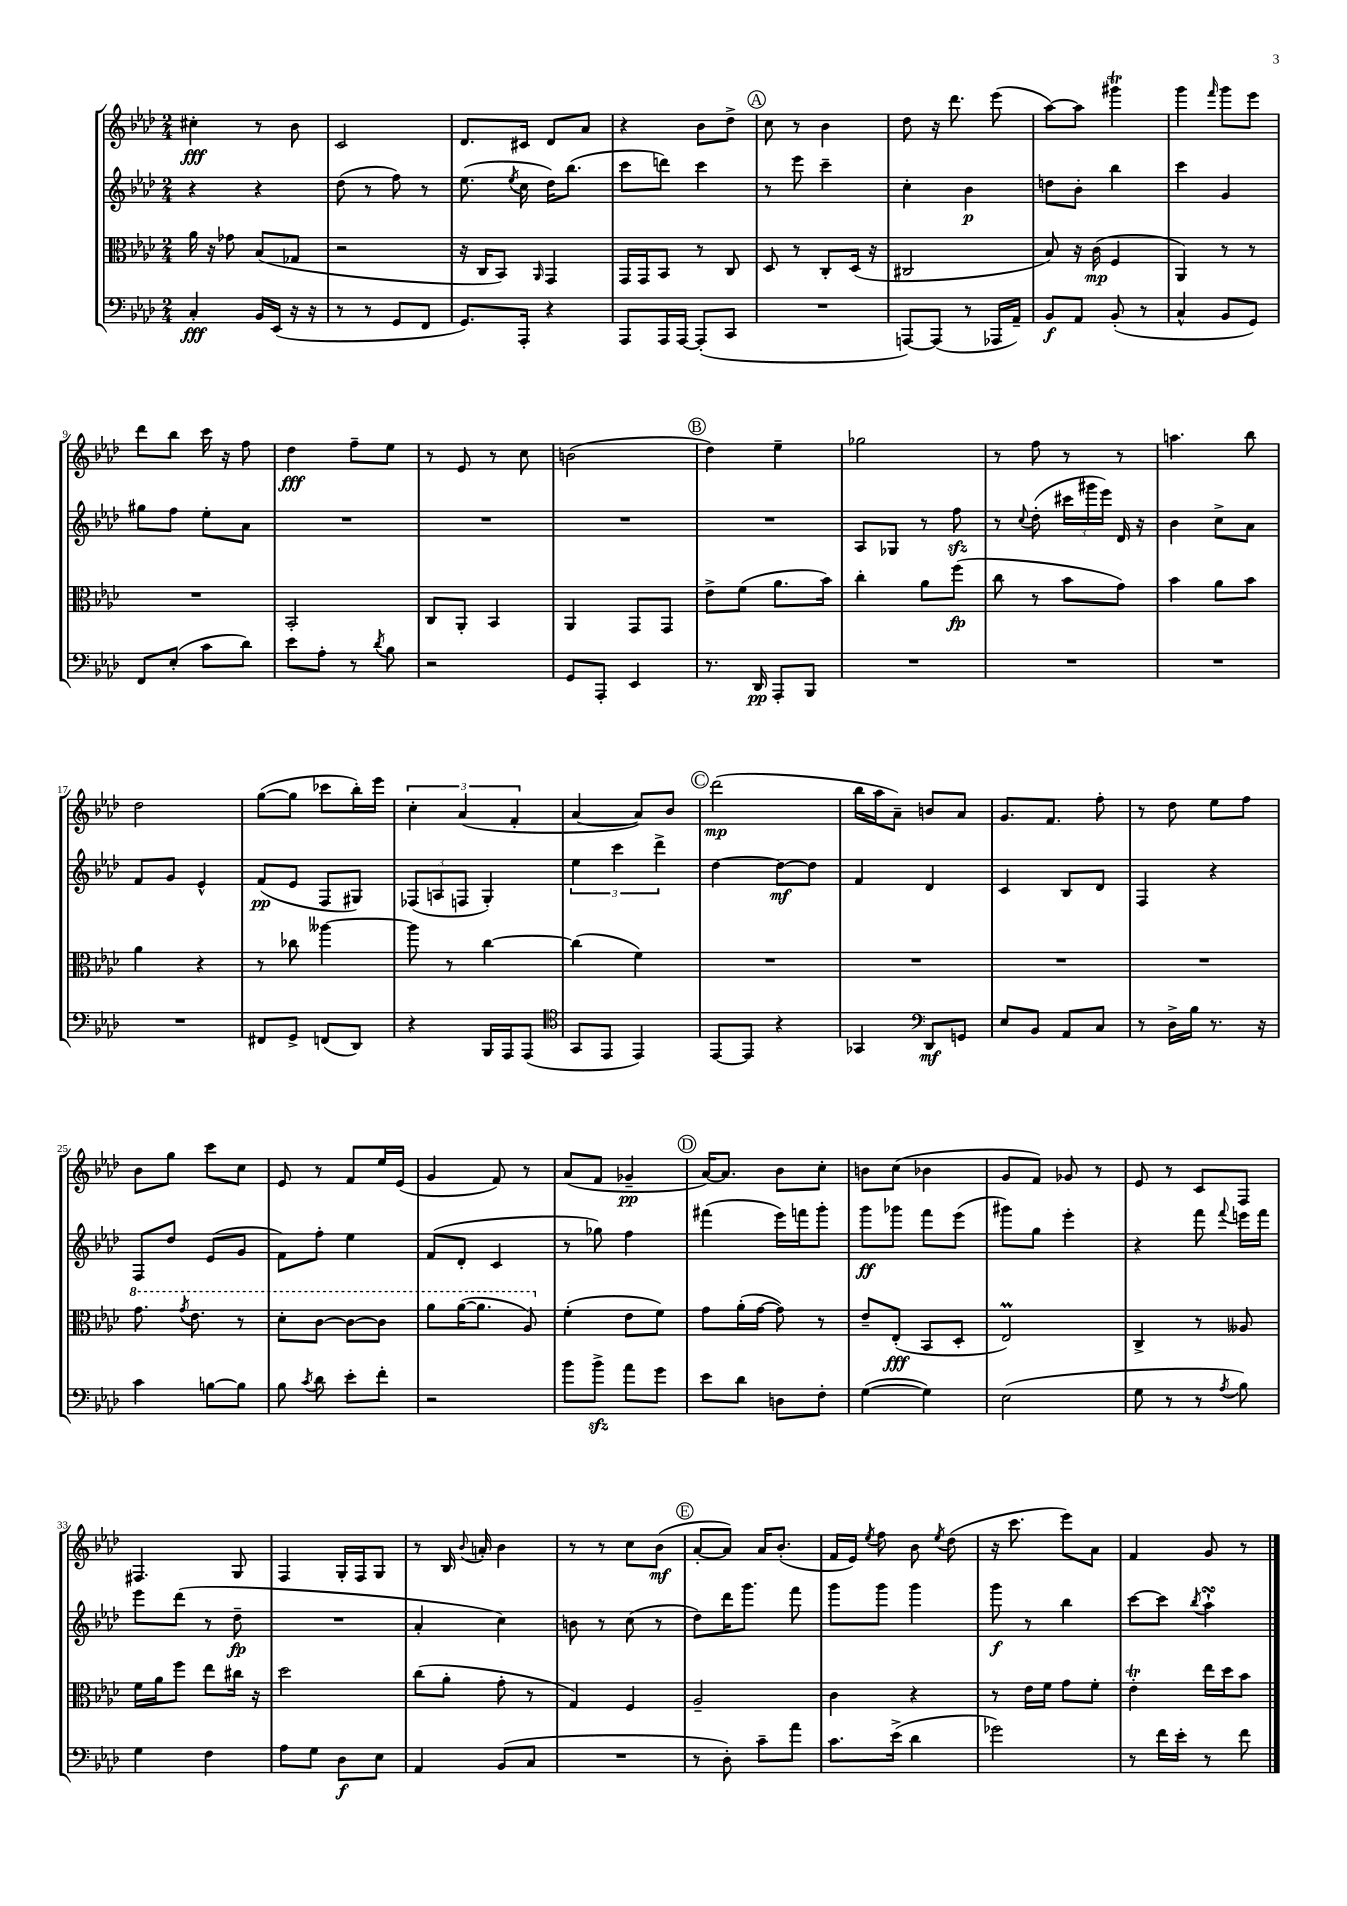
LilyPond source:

<<
\new StaffGroup <<
\new Staff = "s0" {
    \clef treble \key aes \major \numericTimeSignature \time 2/4
    \autoBeamOff cis''4-.\fff r8 bes'8 |
    c'2 |
    des'8.[ cis'16] des'8[ aes'8] |
    r4 bes'8[ des''8]-> |
    \mark \markup { \circle "A" } c''8 r8 bes'4 |
    des''8 r16 des'''8. ees'''8( |
    aes''8[~) aes''8] gis'''4\trill |
    g'''4 \grace { f'''16 } g'''8[ ees'''8] |
    des'''8[ bes''8] c'''16 r16 f''8 |
    des''4\fff f''8[-- ees''8] |
    r8 ees'8 r8 c''8 |
    b'2( |
    \mark \markup { \circle "B" } des''4) ees''4-- |
    ges''2 |
    r8 f''8 r8 r8 |
    a''4. bes''8 |
    des''2 |
    g''8[~( g''8] ces'''8[ bes''16-.) ees'''16] |
    \tuplet 3/2 { c''4-. aes'4( f'4-. } |
    aes'4~ aes'8[) bes'8] |
    \mark \markup { \circle "C" } des'''2\mp( |
    bes''16[ aes''16 aes'8]--) b'8[ aes'8] |
    g'8.[ f'8.] f''8-. |
    r8 des''8 ees''8[ f''8] |
    bes'8[ g''8] c'''8[ c''8] |
    ees'8 r8 f'8[ ees''16 ees'16]( |
    g'4 f'8) r8 |
    aes'8[( f'8] ges'4--\pp |
    \mark \markup { \circle "D" } aes'16[~) aes'8.] bes'8[ c''8]-. |
    b'8[ c''8]( bes'4 |
    g'8[ f'8]) ges'8 r8 |
    ees'8 r8 c'8[ f8] |
    fis4. g8 |
    f4 g16[-. f16 g8] |
    r8 bes16 \appoggiatura { bes'8 } a'16-. bes'4 |
    r8 r8 c''8[ bes'8]\mf( |
    \mark \markup { \circle "E" } aes'8[~-. aes'8]) aes'16[ bes'8.]-.( |
    f'16[ ees'16]) \acciaccatura { ees''8 } f''8 bes'8 \acciaccatura { ees''8 } des''8( |
    r16 c'''8. ees'''8[) aes'8] |
    f'4 g'8 r8 \bar "|." |
}
\new Staff = "s1" {
    \clef treble \key aes \major \numericTimeSignature \time 2/4
    \autoBeamOff r4 r4 |
    des''8( r8 f''8) r8 |
    ees''8.( \acciaccatura { ees''8 } c''16 des''16[) bes''8.]( |
    c'''8[ d'''8]) c'''4 |
    \mark \markup { \circle "A" } r8 ees'''8 c'''4-- |
    c''4-. bes'4\p |
    d''8[ bes'8]-. bes''4 |
    c'''4 g'4 |
    gis''8[ f''8] ees''8[-. aes'8] |
    R2 |
    R2 |
    R2 |
    \mark \markup { \circle "B" } R2 |
    aes8[ ges8] r8 f''8\sfz |
    r8 \appoggiatura { c''8 } des''8-.( \tuplet 3/2 { cis'''16[ gis'''16 ees'''16]) } des'16 r16 |
    bes'4 c''8[-> aes'8] |
    f'8[ g'8] ees'4-^ |
    f'8[\pp( ees'8] f8[ gis8]) |
    \tuplet 3/2 { fes8[( a8 f8] } g4-.) |
    \tuplet 3/2 { ees''4 c'''4 des'''4-> } |
    \mark \markup { \circle "C" } des''4~ des''8[~\mf des''8] |
    f'4 des'4 |
    c'4 bes8[ des'8] |
    f4 r4 |
    f8[ des''8] ees'8[( g'8] |
    f'8[) f''8]-. ees''4 |
    f'8[( des'8]-. c'4 |
    r8 ges''8) f''4 |
    \mark \markup { \circle "D" } fis'''4( ees'''16[) f'''16 g'''8]-. |
    g'''8[\ff ges'''8] f'''8[ ees'''8]( |
    gis'''8[) g''8] ees'''4-. |
    r4 f'''8 \appoggiatura { f'''8 } e'''16[ f'''16] |
    ees'''8[ des'''8]( r8 des''8--\fp |
    R2 |
    aes'4-. c''4) |
    b'8 r8 c''8( r8 |
    \mark \markup { \circle "E" } des''8[) des'''16 g'''8.] f'''8 |
    g'''8[ g'''8] g'''4 |
    g'''8\f r8 bes''4 |
    c'''8[~ c'''8] \acciaccatura { bes''8 } aes''4-!\turn \bar "|." |
}
\new Staff = "s2" {
    \clef alto \key aes \major \numericTimeSignature \time 2/4
    \autoBeamOff aes'16 r16 ges'8 bes8[( ges8] |
    r2 |
    r16 c16[ bes,8]) \grace { aes,16 } g,4 |
    g,16[ g,16 bes,8] r8 c8 |
    \mark \markup { \circle "A" } des8 r8 c8[-. des16]( r16 |
    cis2 |
    bes8) r16 c'16\mp( f4 |
    aes,4) r8 r8 |
    R2 |
    bes,2-. |
    c8[ aes,8]-. bes,4 |
    aes,4 g,8[ g,8] |
    \mark \markup { \circle "B" } ees'8[-> f'8]( aes'8.[ bes'16]) |
    c''4-. aes'8[ f''8]\fp( |
    c''8 r8 bes'8[ g'8]) |
    bes'4 aes'8[ bes'8] |
    aes'4 r4 |
    r8 ces''8 aeses''4~ |
    aeses''8 r8 c''4~ |
    c''4( f'4) |
    \mark \markup { \circle "C" } R2 |
    R2 |
    R2 |
    R2 |
    \ottava #1 g''8. \acciaccatura { g''8 } ees''8. r8 |
    des''8[-. c''8]~ c''8[~ c''8] |
    aes''8[ aes''16~( aes''8.] aes'8) \ottava #0 |
    f'4-.( ees'8[ f'8]) |
    \mark \markup { \circle "D" } g'8[ aes'16-.( g'16]~ g'8) r8 |
    ees'8[-- ees8]-.\fff( bes,8[ des8]-. |
    ees2\prall) |
    c4-> r8 aeses8 |
    f'16[ aes'16 f''8] ees''8[ cis''16] r16 |
    des''2 |
    c''8[( aes'8]-. g'8-. r8 |
    g4) f4 |
    \mark \markup { \circle "E" } aes2-- |
    c'4 r4 |
    r8 ees'16[ f'16] g'8[ f'8]-. |
    ees'4-.\trill ees''16[ des''16 bes'8] \bar "|." |
}
\new Staff = "s3" {
    \clef bass \key aes \major \numericTimeSignature \time 2/4
    \autoBeamOff c4-.\fff bes,16[ ees,16]( r16 r16 |
    r8 r8 g,8[ f,8] |
    g,8.[) aes,,16]-. r4 |
    aes,,8[ aes,,16 aes,,16]~ aes,,8[-.( c,8] |
    \mark \markup { \circle "A" } R2 |
    a,,8[~) a,,8]( r8 aes,,16[ aes,16]--) |
    bes,8[\f aes,8] bes,8-.( r8 |
    c4-^ bes,8[ g,8]) |
    f,8[ ees8]-.( c'8[ des'8]) |
    ees'8[ aes8]-. r8 \acciaccatura { des'8 } bes8 |
    r2 |
    g,8[ aes,,8]-. ees,4 |
    \mark \markup { \circle "B" } r8. des,16\pp aes,,8[-. bes,,8] |
    R2 |
    R2 |
    R2 |
    R2 |
    fis,8[ g,8]-> f,8[( des,8]) |
    r4 bes,,16[ aes,,16 aes,,8]( |
    \clef tenor g,8[ ees,8] ees,4) |
    \mark \markup { \circle "C" } ees,8[~ ees,8] r4 |
    ges,4 \clef bass des,8[\mf g,8] |
    ees8[ bes,8] aes,8[ c8] |
    r8 des16[-> bes16] r8. r16 |
    c'4 b8[~ b8] |
    bes8 \acciaccatura { c'8 } des'8 ees'8[-. f'8]-. |
    r2 |
    bes'8[ bes'8]->\sfz aes'8[ g'8] |
    \mark \markup { \circle "D" } ees'8[ des'8] d8[ f8]-. |
    g4~( g4) |
    ees2( |
    g8 r8 r8 \acciaccatura { aes8 } bes8) |
    g4 f4 |
    aes8[ g8] des8[\f ees8] |
    aes,4 bes,8[( c8] |
    R2 |
    \mark \markup { \circle "E" } r8 des8-.) c'8[-- aes'8] |
    c'8.[ ees'16]->( des'4 |
    ges'2) |
    r8 f'16[ ees'16]-. r8 f'8 \bar "|." |
}
>>
>>
